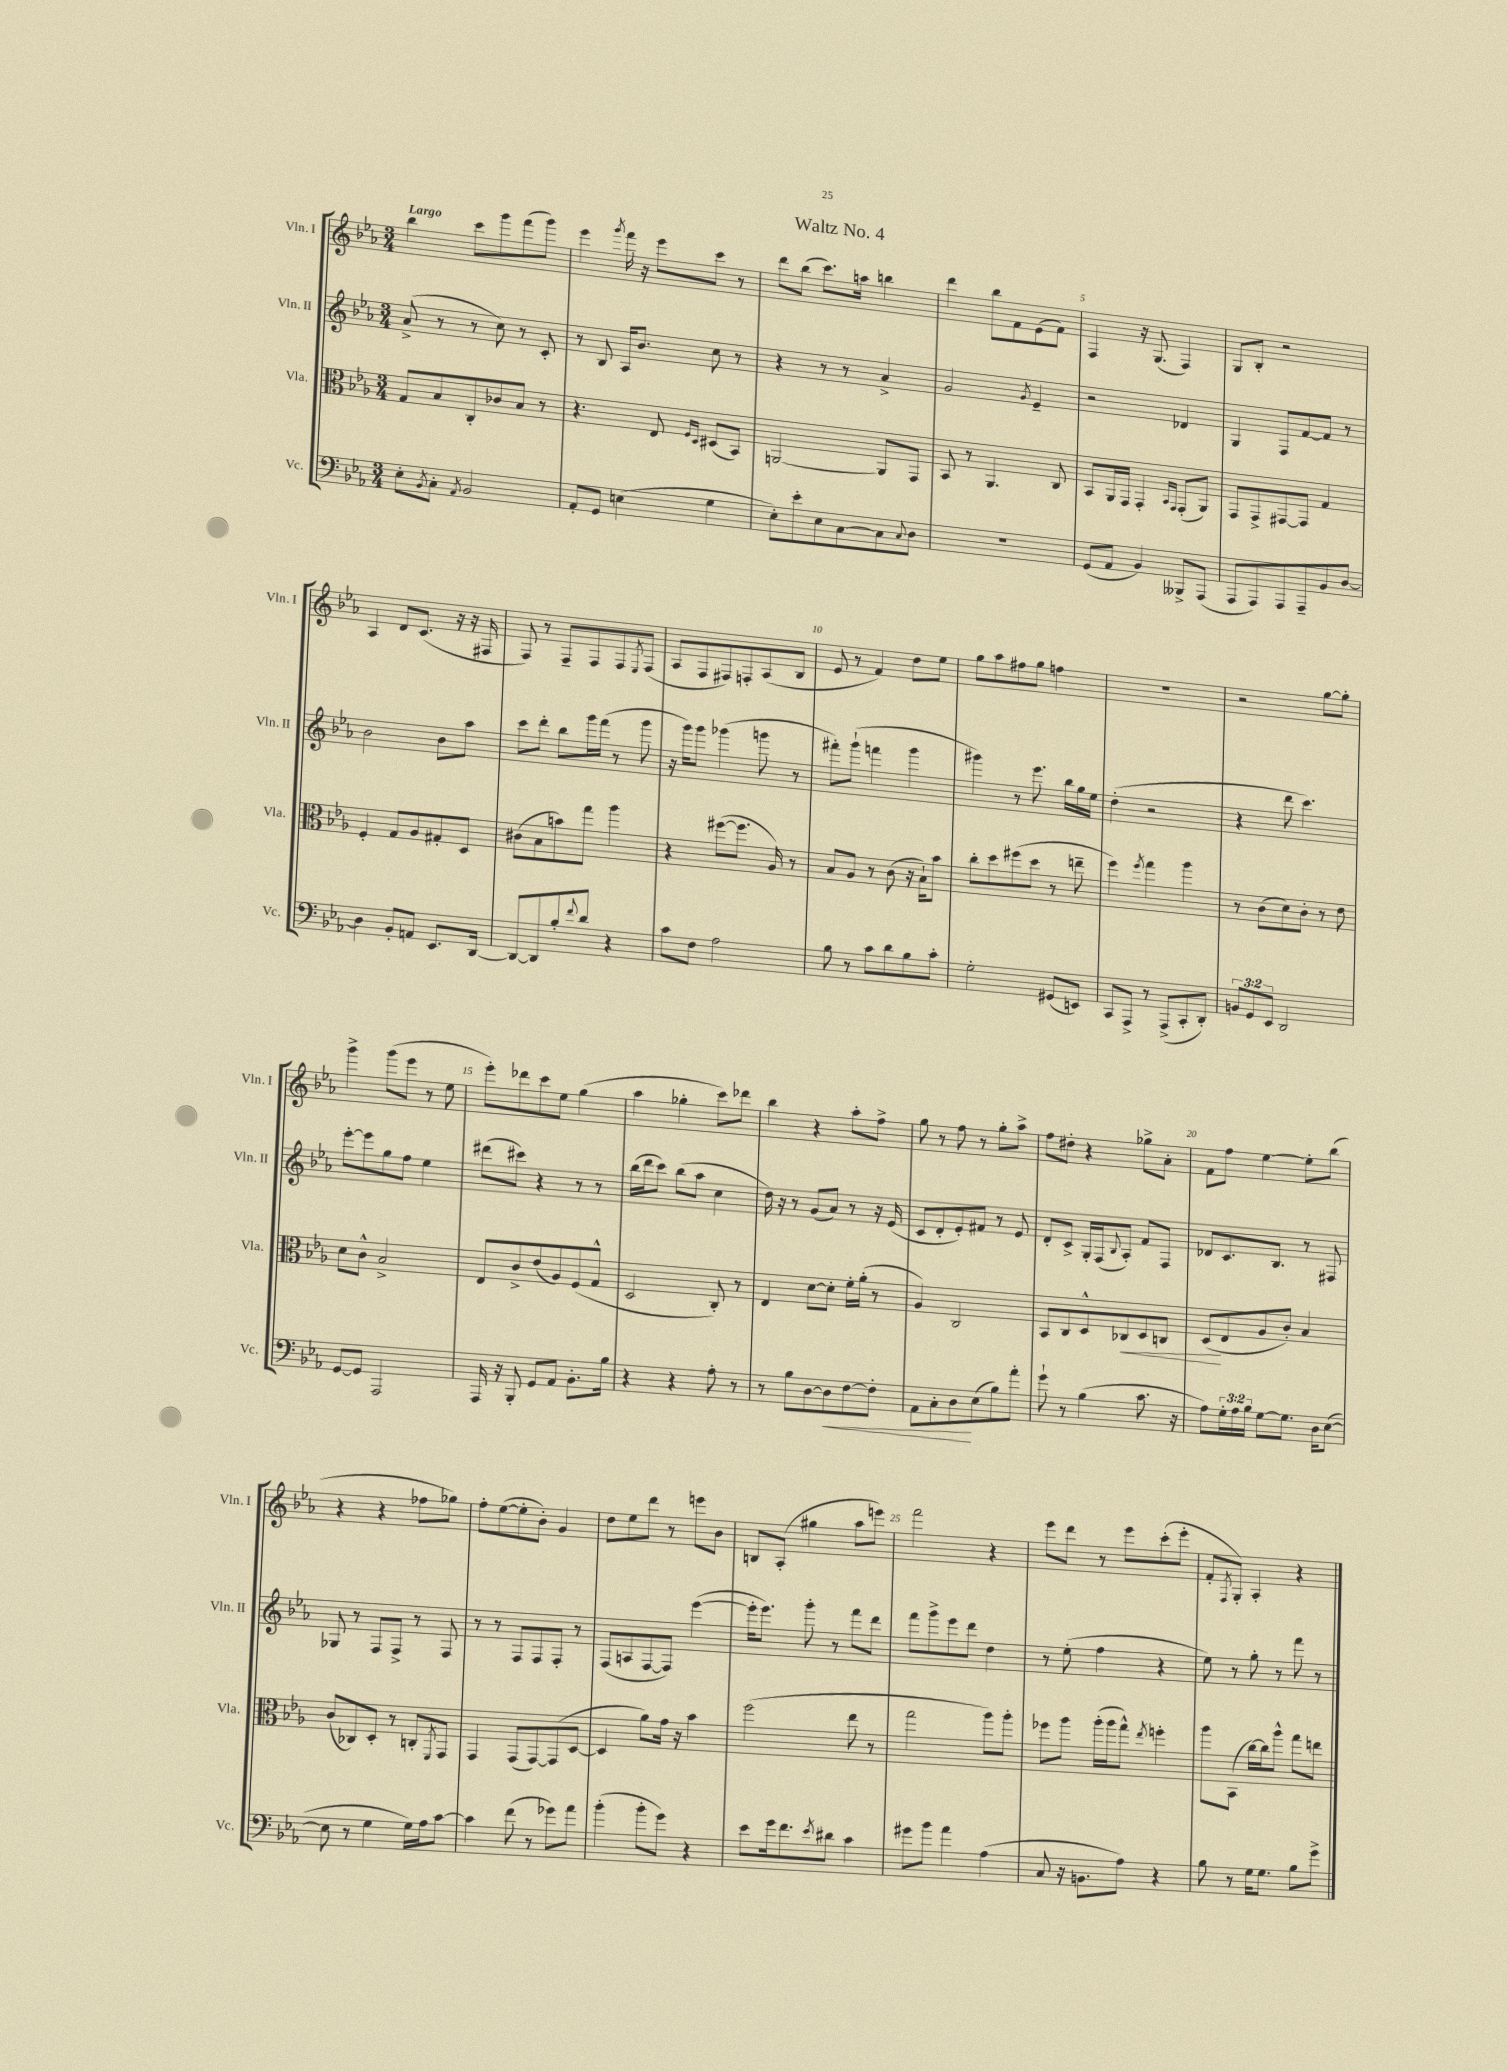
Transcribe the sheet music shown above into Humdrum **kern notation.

**kern	**dynam	**kern	**dynam	**kern	**kern
*part4	*part4	*part3	*part3	*part2	*part1
*staff4	*staff4	*staff3	*staff3	*staff2	*staff1
*I"Vc.	*	*I"Vla.	*	*I"Vln. II	*I"Vln. I
*I'Vc.	*	*I'Vla.	*	*I'Vln. II	*I'Vln. I
*clefF4	*	*clefC3	*	*clefG2	*clefG2
*k[b-e-a-]	*	*k[b-e-a-]	*	*k[b-e-a-]	*k[b-e-a-]
*M3/4	*	*M3/4	*	*M3/4	*M3/4
=1	=1	=1	=1	=1	=1
!	!	!	!	!	!LO:TX:a:B:t=Largo
8E-'\L	.	8G/L	.	(8a-^/	4bb-\
8qBB-/	.	.	.	.	.
8C'\J	.	8B-/	.	8r	.
8qAA-/	.	.	.	.	.
2BB-/	.	8C'/	.	8r	8ccc\L
.	.	8c-X/	.	8cc\)	8ggg\
.	.	8B-/J	.	8r	(8fff\
.	.	8r	.	8c'/	8ggg\J)
=2	=2	=2	=2	=2	=2
8AA-'/L	.	4.r	.	8r	4eee-\
8GG/J	.	.	.	8B-/	.
.	.	.	.	.	8qggg/
(4En\	.	.	.	16A-/KL	16fff\
.	.	.	.	8.b-/J	16r
.	.	8E-/	.	.	8eee-\L
.	.	16qqF/LL	.	.	.
.	.	16qqD/JJ	.	.	.
4G\	.	(8D#X/L	.	8cc\	8ccc\J
.	.	8BB-/J)	.	8r	8r
=3	=3	=3	=3	=3	=3
8E-'\L)	.	[2AAn/	.	4r	8ddd\L
8e-'\	.	.	.	.	(8bb-\J
8E-\	.	.	.	8r	8.ccc\L)
[8C\	.	.	.	8r	.
.	.	.	.	.	16aan\Jk
8C\]	.	8AA/L]	.	4a-^/	4bbn\
8qqC/	.	.	.	.	.
8D\J	.	8GG/J	.	.	.
=4	=4	=4	=4	=4	=4
2.r	.	8BB-/	.	2g/	4ddd\
.	.	8r	.	.	.
.	.	4.AA-/	.	.	8bb-\L
.	.	.	.	.	8f\
.	.	.	.	8qg/	.
.	.	.	.	4e-~/	(8e-\
.	.	8C/	.	.	8f\J)
=5	=5	=5	=5	=5	=5
(8GG/L	.	8BB-/L	.	2r	4F/
8AA-/J	.	16AA-/L	.	.	.
.	.	16GG/JJ	.	.	.
4BB-/)	.	4GG'/	.	.	16r
.	.	.	.	.	(8.G/
.	.	16qqBB-/LL	.	.	.
.	.	16qqGG/JJ	.	.	.
8BBB--X^/L	.	(8GG'/L	.	4d-X/	4F/)
(8AAA-/J	.	8AA-/J)	.	.	.
=6	=6	=6	=6	=6	=6
8AAA-/L	.	8GG/L	.	4G/	8G/L
8AAA-/)	.	8GG^/	.	.	8B-'/J
8AAA-/	.	[8GG#X/	.	8F/L	2r
8AAA-~/	.	8GG#/J]	.	[8f/	.
8BB-/	.	4G/	.	8f/J]	.
[8D/J	.	.	.	8r	.
!!LO:LB:g=z
=7	=7	=7	=7	=7	=7
4D\]	.	4F'/	.	2b-\	4A-/
8BB-'/L	.	8G/L	.	.	8d/L
8AAn/J	.	8A-/	.	.	(8.c/J
8.EE-/L	.	8G#X'/	.	8b-\L	.
.	.	.	.	.	16r
.	.	8D/J	.	8aa-\J	16r
[16DD/Jk	.	.	.	.	16F#X/
=8	=8	=8	=8	=8	=8
8DD/L_	.	(8c#X\L	.	8ccc\L	8F/)
8DD/]	.	8B-\	.	8ddd'\J	8r
8B-'/	.	8bn\)	.	8bb-\L	8F~/L
8qqf/	.	.	.	.	.
8d/J	.	8gg\J	.	16ggg\L	8F/
.	.	.	.	(16fff\JJ	.
4r	.	4aa-\	.	8r	8F/
.	.	.	.	.	8qE-/
.	.	.	.	8ggg\	(8F/J
=9	=9	=9	=9	=9	=9
8c\L	.	4r	.	16r	8A-/L
.	.	.	.	16ggg\KL)	.
8F\J	.	.	.	8ggg\J	8F/
2A-\	.	([8ff#X\L	.	(4ggg-X\	8F#X/)
.	.	8.ff#\J]	.	.	8Fn'/
.	.	.	.	8gggn\	(8A-/
.	.	16A-/)	.	.	.
.	.	8r	.	8r	8B-/J
=10	=10	=10	=10	=10	=10
8B-\	.	8B-/L	.	8fff#X'\L)	8e-/
8r	.	8A-/J	.	(8ggg`\J	8r
8c\L	.	8r	.	4fffn\	4f/)
8d\	.	(8c\	.	.	.
8B-\	.	16r	.	4ggg\	8dd\L
.	.	16B-`\KL)	.	.	.
8c'\J	.	8b-\J	.	.	8ee-\J
=11	=11	=11	=11	=11	=11
2G'\	.	8cc'\L	.	4ggg#X\)	8gg\L
.	.	8dd\	.	.	8aa-\
.	.	(8ff#X\	.	8r	8ff#X\
.	.	8dd\J	.	8.eee-\	8gg\J
(8GG#X/L	.	8r	.	.	4ffn\
.	.	.	.	16bb-\LL	.
8EEn/J)	.	8een~\	.	16gg\	.
.	.	.	.	16ee-\JJ	.
=12	=12	=12	=12	=12	=12
8CC/L	.	4ff\)	.	(4dd'\	2.r
8AAA-^/J	.	.	.	.	.
.	.	8qff/	.	.	.
8r	.	4gg\	.	2r	.
(8AAA-^/L	.	.	.	.	.
8CC'/	.	4aa-\	.	.	.
8DD'/J)	.	.	.	.	.
=13	=13	=13	=13	=13	=13
12BBn/L	.	8r	.	4r	2r
12GG/	.	.	.	.	.
.	.	(8c\L	.	.	.
12EE-/J	.	.	.	.	.
2DD/	.	8d\)	.	8ddd\	.
.	.	8c'\J	.	4.ccc\)	.
.	.	8r	.	.	[8gg\L
.	.	8e-\	.	.	8gg'\J]
!!LO:LB:g=z
=14	=14	=14	=14	=14	=14
[8GG/L	.	8d\L	.	[8eee-'\L	4ggg^\
8GG/J]	.	8c^^\J	.	8eee-\]	.
2AAA-/	.	2B-^/	.	8gg\	(8ggg\L
.	.	.	.	8ff\J	8eee-\J
.	.	.	.	4ee-\	8r
.	.	.	.	.	8ee-\
=15	=15	=15	=15	=15	=15
16AAA-/	.	8E-/L	.	(8ddd#X\L	8eee-'\L)
16r	.	.	.	.	.
8BBB-'/	.	8c^/	.	8ccc#X\J)	8ddd-X\
8GG/L	.	(8e-/	.	4r	8ccc\
8AA-/J	.	8A-/)	.	.	8ee-\J
8.BB-'\L	.	(8F/	.	8r	(4gg\
.	.	8G^^/J	.	8r	.
16B-\Jk	.	.	.	.	.
=16	=16	=16	=16	=16	=16
4r	.	2D/	.	(16bb-\LL	4aa-\
.	.	.	.	16ddd\J	.
.	.	.	.	8ccc\J)	.
4r	.	.	.	(8bb-\L	4gg-X'\
.	.	.	.	8aa-\J	.
8A-'\	.	8C'/)	.	4cc\	8ccc\L)
8r	.	8r	.	.	8ddd-X\J
=17	=17	=17	=17	=17	=17
8r	.	4E-/	.	16dd\)	4bb-\
.	.	.	.	16r	.
8B-\L	.	.	.	8r	.
[8D\	.	[8d\L	.	(8g/L	4r
!	!LO:HP:b	!	!	!	!
8D\]	<	8d'\J]	.	8a-/J)	.
[8F\	.	16f'\LL	.	8r	8aa-'\L
.	.	(16a-'\JJ	.	.	.
8F'\J]	.	8r	.	16r	8ff^\J
.	.	.	.	(16e-/	.
=18	=18	=18	=18	=18	=18
8AA-\L	.	4A-/)	.	8c/L	8gg\
8C'\	.	.	.	8d'/	8r
8D\	.	2C/	.	8e-'/)	8ff\
(8E-\	[	.	.	8f#X/J	8r
8B-\)	.	.	.	8r	8gg'\L
8a-'\J	.	.	.	8e-/	8aa-^\J
=19	=19	=19	=19	=19	=19
8g`\	.	8BB-/L	.	8d'/L	8ff\L
8r	.	8C/	.	8c^/J	8dd#X'\J
(4B-\	.	8D^^/	.	16G'/LL	4r
.	.	.	.	(16F/J	.
.	.	.	.	8qqB-/	.
!	!	!	!LO:HP:b	!	!
.	.	8C-X/	<	8A-'/J)	.
8.c\	.	8D/	.	8f/L	8gg-X^\L
.	.	8Cn/J	.	8F/J	8a-'\J
16r	.	.	.	.	.
=20	=20	=20	=20	=20	=20
8A-\L)	.	(8D/L	.	8d-X/L	8f\L
24G'\L	.	8E-/	[	8.c/	8ff\J
24A-\	.	.	.	.	.
24B-\JJ	.	.	.	.	.
[8G\L	.	8A-/	.	.	[4ee-\
.	.	.	.	8.B-/J	.
8.G\J]	.	8c'/J)	.	.	.
.	.	4B-/	.	8r	8ee-'\L]
16D\KL	.	.	.	.	.
([8E-\J	.	.	.	8F#X/	(8bb-\J
!!LO:LB:g=z
=21	=21	=21	=21	=21	=21
8E-\]	.	(8c/L	.	8G-X/	4r
8r	.	8C-X/)	.	8r	.
4G\	.	8D'/J	.	8F/L	4r
.	.	8r	.	8F^/J	.
16G\LL)	.	8Cn'/L	.	8r	8ff-X\L
16A-\J	.	.	.	.	.
.	.	8qFF/	.	.	.
[8c\J	.	8GG/J	.	8F/	8gg-X\J)
=22	=22	=22	=22	=22	=22
4c\]	.	4GG/	.	8r	8ff'\L
.	.	.	.	8r	([8ee-\
(8f\	.	(8GG/L	.	8F/L	8ee-'\]
8r	.	[8GG/)	.	8F/	8b-'\J)
8g-X\L)	.	(8GG/]	.	8F'/J	4g/
8a-\J	.	[8D/J	.	8r	.
=23	=23	=23	=23	=23	=23
(4b-'\	.	4D/]	.	(8F/L	8dd\L
.	.	.	.	8An/	8ee-\
8b-'\L	.	8a-\L)	.	[8F/	8ddd\J
8g\J)	.	16g\Jk	.	8F/J])	8r
.	.	16r	.	.	.
4r	.	4b-\	.	([4eee-\	8eeen\L
.	.	.	.	.	8b-\J
=24	=24	=24	=24	=24	=24
8e-\L	.	(2ff\	.	16eee-'\KL]	8Bn/L
.	.	.	.	8.eee-\J)	.
16g\k	.	.	.	.	(8A-'/J
8.f\	.	.	.	.	.
.	.	.	.	8ggg'\	4gg#X\
8qe-/	.	.	.	.	.
8d#X\J	.	.	.	8r	.
4c\	.	8ee-\	.	8fff\L	8aa-\L
.	.	8r	.	8ddd\J	8eeen\J)
=25	=25	=25	=25	=25	=25
8g#X\L	.	2gg\	.	8fff\L	2fff\
8b-\J	.	.	.	8ggg^\	.
4a-\	.	.	.	8eee-\	.
.	.	.	.	8ddd\J	.
(4A-\	.	8aa-\L)	.	4dd\	4r
.	.	8aa-'\J	.	.	.
=26	=26	=26	=26	=26	=26
8C/	.	8ff-X\L	.	8r	8eee-\L
16r	.	8aa-\J	.	(8ee-'\	8ddd\J
8.BBn\L	.	.	.	.	.
.	.	(16aa-'\LL	.	4ff\	8r
.	.	16aa-\J	.	.	.
8A-\J)	.	8gg^^\J)	.	.	8eee-\L
.	.	8qee-/	.	.	.
4r	.	4ffn'\	.	4r	(8ccc'\
.	.	.	.	.	8eee-'\J
=27	=27	=27	=27	=27	=27
8B-\	.	8aa-\L	.	8ee-\)	8f'/L
.	.	.	.	.	8qF/
8r	.	(8BB-\J	.	8r	8G'/J)
16G\KL	.	[16cc\LL)	.	8gg'\	4A-'/
8.G\J	.	16cc\J]	.	.	.
.	.	8aa-^^\J	.	8r	.
8B-\L	.	8gg\L	.	8fff\	4r
8g^\J	.	8een\J	.	8r	.
==	==	==	==	==	==
*-	*-	*-	*-	*-	*-
